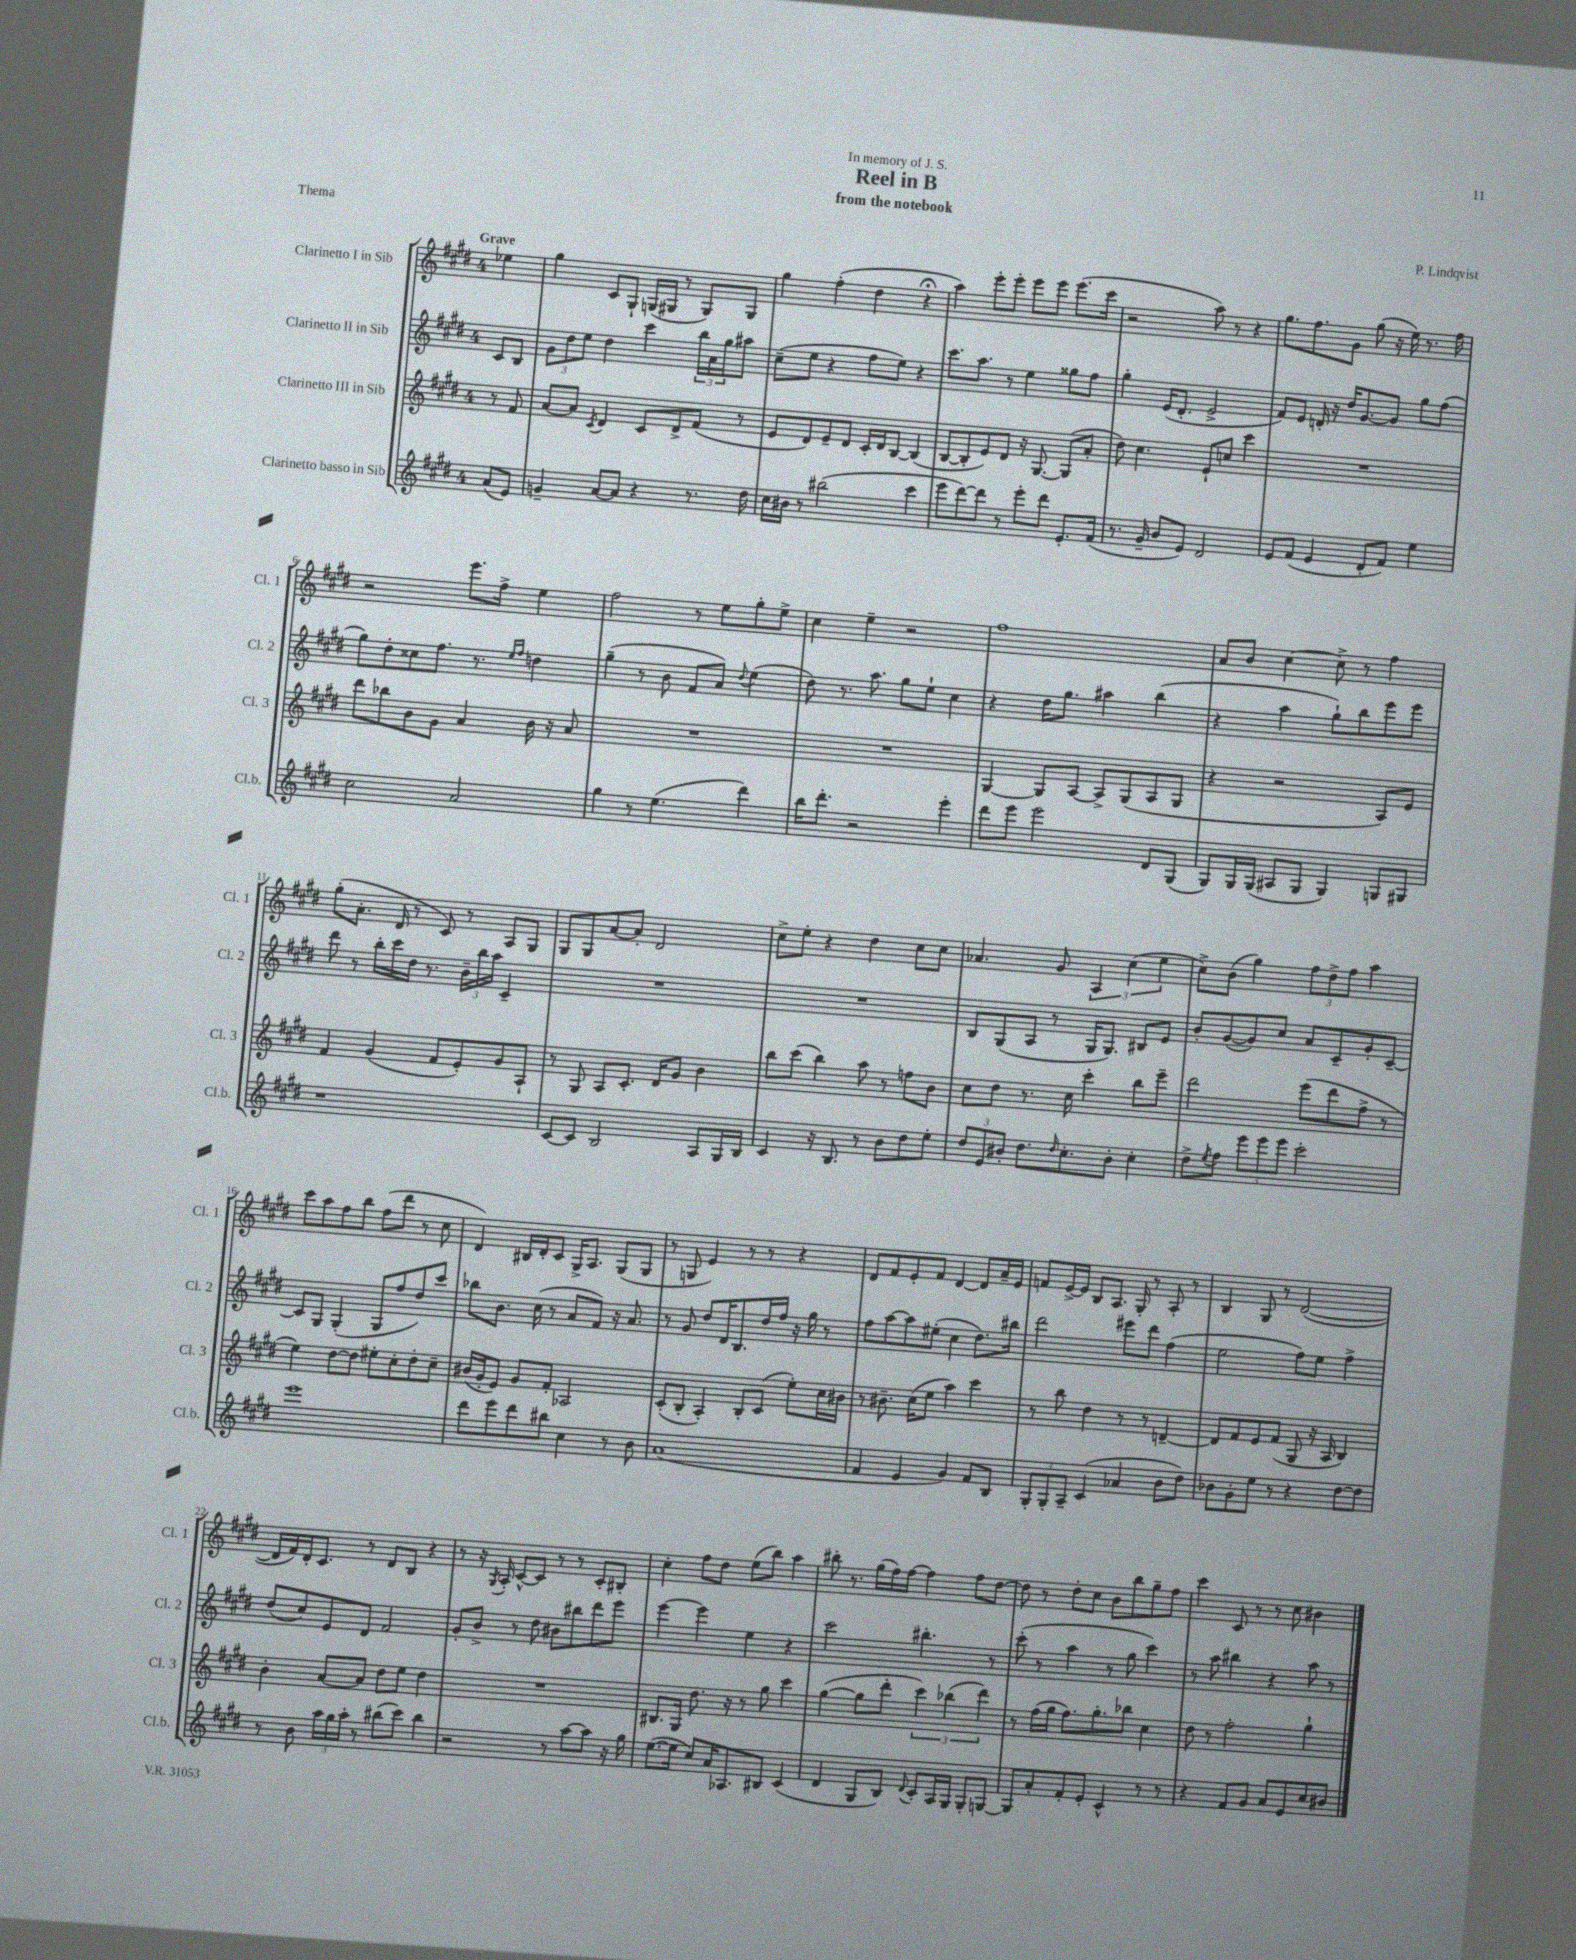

**kern	**kern	**kern	**kern
*staff4	*staff3	*staff2	*staff1
*clefG2	*clefG2	*clefG2	*clefG2
*k[f#c#g#d#]	*k[f#c#g#d#]	*k[f#c#g#d#]	*k[f#c#g#d#]
*M4/4	*M4/4	*M4/4	*M4/4
(8a	8r	8c#	4ee-
8e)	8f#	8B	.
=	=	=	=
4g~	[8a	12g#	4gg#
.	.	12dd#	.
.	8a]	.	.
.	.	12ee	.
.	8qc#	.	.
[8a	4d#	4dd#	8c#
8a]	.	.	8G#`
4r	8c#	4ccc#	(16G
.	.	.	16G#
.	8d#^	.	8r
8.r	(8f#	24bb	8G#)
.	.	24a	.
.	.	24gg#	.
.	8r	8aa#	8G#
16dd#	.	.	.
=	=	=	=
16cc#	8e	(8cc#~	4gg#
16b#	.	.	.
8r	8d#)	8ee	.
(2bb#	8e~	4r	(4ff#'
.	8d#	.	.
.	16c#'	8ff#	4dd#
.	16d#	.	.
.	[8B	8ee)	.
4ccc#	(4B]	4r	4r;
=	=	=	=
8eee	[8B	8.ccc#	4aa)
[8ddd#)	8B']	.	.
.	.	8.aa	.
8ddd#]	8e)	.	8eee'
8r	8d#	8r	8eee'
8eee'	16r	4ee	8eee
.	[8.G#	.	.
8ddd#	.	.	8eee
8.e'	(8G#]	8gg##	(8.eee
.	8a'	8ff#	.
(16f#	.	.	16ccc#
=	=	=	=
8.r	8dd#)	4gg#'	2r
.	4.cc#	.	.
16g#~	.	.	.
8b	.	(16e	.
.	.	8.d#'	.
8e)	.	.	.
2d#	8e`	2e^	8aa)
.	8cc	.	8r
.	4ccc#	.	4r
=	=	=	=
8e	1r	8f#)	8.gg#
(8f#	.	8e	.
.	.	.	8.ff#
4e	.	16d'	.
.	.	16r	.
.	.	16dd#	8g#
.	.	[8.g#	.
8d#'	.	.	(8gg#
8f#)	.	8g#]	16r
.	.	.	16ee)
4ee	.	8gg#	8.r
.	.	(8ff#	.
.	.	.	16ff#
=	=	=	=
2cc#	8ddd#	8gg#)	2r
.	8bb-	8dd#'	.
.	8b	8cc##	.
.	8g#	8.ff#	.
2a	4a	.	8.eee
.	.	8.r	.
.	.	.	16ff#^
.	.	16qqee	.
.	.	16qqff#	.
.	16b	4dd	4ee
.	16r	.	.
.	8a	.	.
=	=	=	=
4gg#	1r	(4gg#~	2ff#
8r	.	8r	.
(4.ee	.	8b	.
.	.	8f#	8r
.	.	8a)	8ee
.	.	8qqdd#	.
4ddd#)	.	(4ee	8gg#'
.	.	.	8ee^
=	=	=	=
16bb	1r	8dd#)	4cc#
8.ddd#'	.	.	.
.	.	8.r	.
2r	.	.	4ee~
.	.	8.aa	.
.	.	8gg#	2r
.	.	8ee`	.
4eee'	.	4cc#	.
=	=	=	=
8ddd#	[4G#	4r	1ff#
8eee	.	.	.
2eee	8G#]	16dd#	.
.	.	8.gg#	.
.	[8A	.	.
.	8A^]	4aa#	.
.	(8G#	.	.
8d#	8A	(4bb	.
(8G#	8G#	.	.
=	=	=	=
8G#)	4r	4r	8a
16G#	.	.	8b
(16G#	.	.	.
8A#	2r	4aa	[4cc#
8G#	.	.	.
4G#)	.	8gg#`)	8cc#^]
.	.	8bb	8r
8G	8A)	8eee	4ff#
8G#	8e	8eee	.
=	=	=	=
1r	4f#	8ddd#	(8gg#'
.	.	8r	8.a'
.	(4g#	16bb'	.
.	.	16ccc#	16d#
.	.	16dd#	8r
.	.	8.r	.
.	8f#	.	8c#)
.	8e')	24b~	8r
.	.	24bb	.
.	.	24aa	.
.	8g#	4c#~	8A
.	8A`	.	8G#
=	=	=	=
[8c#	8r	1r	8G#
8c#]	8G#	.	8G#
2B	8A	.	[8a
.	8.c#'	.	8a']
.	.	.	2d#
.	16d#	.	.
.	8g#	.	.
8A	4b	.	.
16G#	.	.	.
16B	.	.	.
=	=	=	=
4c#	8bb	1r	8cc#^
.	(8ccc#	.	8ee'
16r	4bb)	.	4r
8.B	.	.	.
8r	8aa	.	4dd#
8b	8r	.	.
8dd#	8ff	.	8cc#
8ee'	8b	.	8cc#
=	=	=	=
12dd#	8cc#	8B	4.a-
12e	.	.	.
.	8dd#	(8G#	.
12b#'	.	.	.
8.dd#	8.r	8A	.
.	.	8r	8g#
16qqdd#	.	.	.
8.cc#'	16cc#	.	.
.	4ccc#'	16G#	6A
.	.	8.G#)	.
8b#'	.	.	.
.	.	.	(6cc#
4cc#'	8bb	8B#	.
.	.	.	6ee
.	8eee~	8e	.
=	=	=	=
8dd#^	2ddd#	8b'	8cc#^)
8qee	.	.	.
8ff#	.	([8g#	(8b
12eee	.	8g#])	4gg#)
12eee	.	.	.
.	.	8cc#	.
12eee	.	.	.
2ccc#'	(8eee	8a	12ff#
.	.	.	12dd#^
.	8ddd#	8c#~	.
.	.	.	12ff#
.	8ff#^	8g#'	4aa
.	8r	[8c#~	.
=	=	=	=
1eee	4ee)	8c#]	8ccc#
.	.	8G#	8aa
.	[8dd#	(4G#'	8ff#
.	8dd#]	.	8bb
.	8ee#'	8G#	(8ff#
.	8cc#'	8ff#	8ddd#
.	8dd#'	8dd#)	8r
.	8cc#~	8ccc#	8cc#
=	=	=	=
8ddd#	(16b#	8bb-	4d#)
.	16g#'	.	.
8eee	8e)	8.b	.
8ddd#	8g#	.	16B#
.	.	(16cc#	16d#'
8bb#	8f#'	8r	8c#
4cc#	2A-	8a	16G#^
.	.	.	8.A
.	.	8f#)	.
8r	.	16r	(8G#
.	.	8.a	.
8b	.	.	8G#
=	=	=	=
(1a	(8c#'	8r	8r
.	8B'	8g#	8G
.	4A')	8dd#	4e)
.	.	16d#	.
.	.	8.B	.
.	8B'	.	8r
.	(8c#	16dd#	8r
.	.	16ff#	.
.	8ee')	16r	4r
.	.	16gg#	.
.	16cc#	8r	.
.	16b#	.	.
=	=	=	=
4f#	8r	8ff#	8d#
.	8.b#~	[8aa	8f#
4e	.	8aa]	8e'
.	(16cc#	.	.
.	8ee	(8ee#'	8f#
4g#)	4aa)	4cc#	[4d#
8f#	4ccc#	8.dd#)	8d#]
8B	.	.	16a~
.	.	16bb#	16e
=	=	=	=
12G#'	8r	2ddd#	8f
12G#'	.	.	.
.	8bb	.	[16e^
12A~	.	.	.
.	.	.	16e]
(4c#	4dd#	.	8B
.	.	.	8.A
4a-	8r	8eee#	.
.	.	.	16G#'
.	8r	8ddd#	8r
8b	[4d~	(4ff#	8A'
8dd#)	.	.	8r
=	=	=	=
8b-	8d]	2ee	4B
8g#'	8f#	.	.
8ee	8e	.	8G#
8r	(8f#	.	8r
4r	8G#	8ff#)	([2d#
.	16r	8ee	.
.	16A	.	.
[8dd#	4B)	4ff#^	.
8dd#]	.	.	.
=	=	=	=
8r	4b'	(8dd#	16d#]
.	.	.	16f#)
8b	.	8cc#)	16d#'
.	.	.	8.c#
24aa	[8a	8e	.
24gg#	.	.	.
24aa'	.	.	.
8r	8a]	8d#	8r
(8bb#	8dd#	2f#	8d#
8ccc#)	8ee	.	8B
4bb#	4dd#	.	4r
=	=	=	=
2r	1r	8g#'	8r
.	.	8b^	16r
.	.	.	8qG#
.	.	.	16A'
.	.	8r	[8c#^^
.	.	8dd#	8c#]
8r	.	8b#	8r
[8aa	.	8bb#	8r
8aa]	.	8ddd#	8c#'
16r	.	8eee	8B#'
16gg#	.	.	.
=	=	=	=
([8.ee	8.B#	[4eee	4cc#'
16ee]	16G#	.	.
8cc#)	8.dd#	4eee]	8ff#
16a	.	.	8dd#
8.A-	16r	.	.
.	8r	4ee	(8ee
8B#	8gg#	.	8bb)
(4c#	4ccc#	4r	4aa
=	=	=	=
4d#	([4gg#	2ccc#	8bb#'
.	.	.	8.r
8G#	8gg#]	.	.
.	.	.	(16gg#
8B)	8ddd#'	.	16ff#)
.	.	.	[16ff#
8qqd#	.	.	.
8c#'	6ccc#)	4.bb#'	4ff#]
16A	.	.	.
.	(6bb-	.	.
16G#	.	.	.
8G#'	.	.	8ff#
.	6ddd#)	.	.
[8G	.	8r	[8dd#
=	=	=	=
8G]	8r	(8ccc#'	8dd#]
8a'	(16ff#	8r	8r
.	16gg#	.	.
8f#'	8.ff#)	4aa	8dd#'
8e'	.	.	8cc#
.	8.gg#'	.	.
4c#^^	.	8r	8b
.	8bb-	8gg#	8bb
8r	4cc#	4ccc#)	8gg#~
8r	.	.	8ff#
=	=	=	=
4r	8dd#	8r	4ccc#
.	8r	8aa	.
8f#	2ff#'	4bb#	8c#
8g#	.	.	8r
8a	.	4r	8r
8e	.	.	8cc#
8cc#	4gg#`	8aa	4b#
8b#	.	8r	.
==	==	==	==
*-	*-	*-	*-
